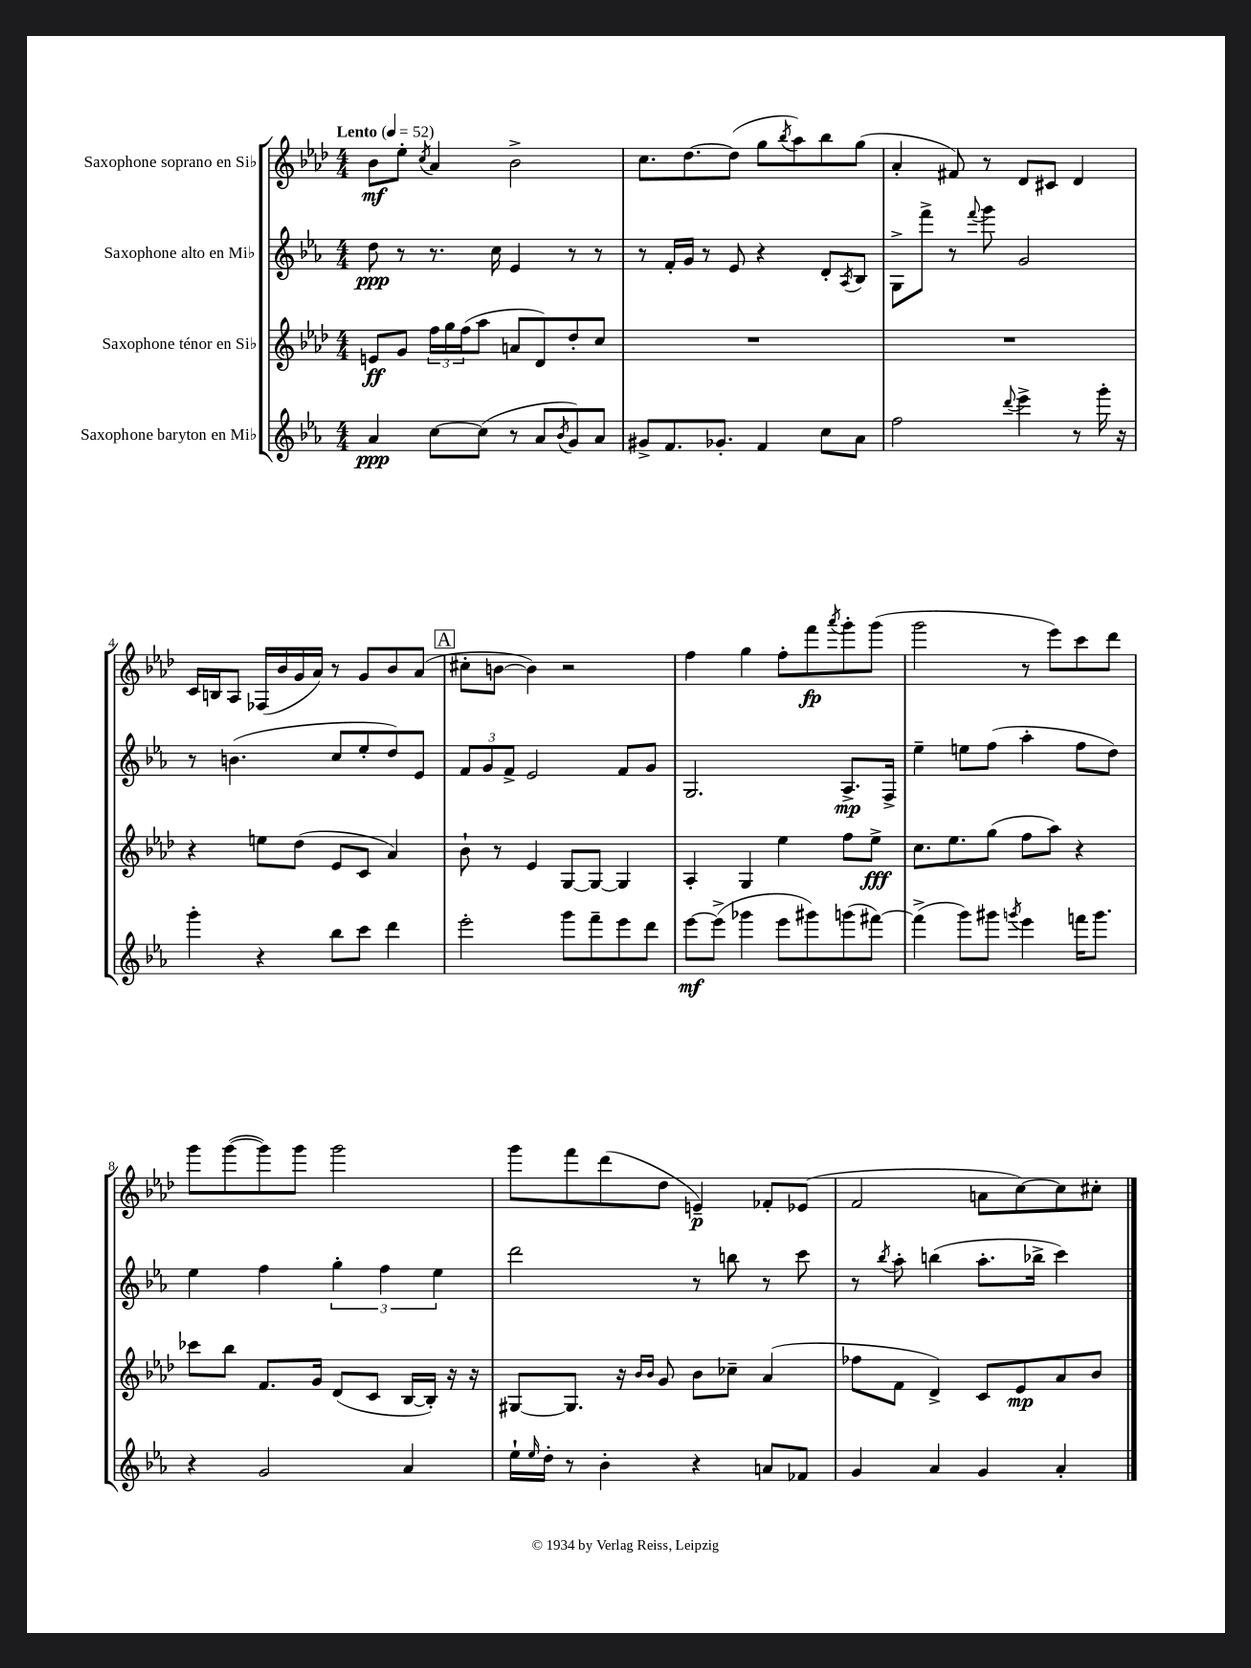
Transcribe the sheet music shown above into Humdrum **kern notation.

**kern	**dynam	**kern	**dynam	**kern	**dynam	**kern	**dynam
*part4	*part4	*part3	*part3	*part2	*part2	*part1	*part1
*staff4	*staff4	*staff3	*staff3	*staff2	*staff2	*staff1	*staff1
*I"Saxophone baryton en Mi♭	*	*I"Saxophone ténor en Si♭	*	*I"Saxophone alto en Mi♭	*	*I"Saxophone soprano en Si♭	*
*clefG2	*	*clefG2	*	*clefG2	*	*clefG2	*
*k[b-e-a-]	*	*k[b-e-a-d-]	*	*k[b-e-a-]	*	*k[b-e-a-d-]	*
*M4/4	*	*M4/4	*	*M4/4	*	*M4/4	*
*MM52	*	*MM52	*	*MM52	*	*MM52	*
=1	=1	=1	=1	=1	=1	=1	=1
!	!	!	!	!	!	!LO:TX:a:B:t=Lento	!
4a-/	ppp	8en/L	ff	8dd\	ppp	8b-\L	mf
.	.	8g/J	.	8r	.	8ee-'\J	.
.	.	.	.	.	.	8qcc/	.
[8cc\L	.	24ff\LL	.	8.r	.	4a-/	.
.	.	24gg\	.	.	.	.	.
.	.	(24ff\J	.	.	.	.	.
(8cc\J]	.	8aa-\J	.	.	.	.	.
.	.	.	.	16cc\	.	.	.
8r	.	8an/L	.	4e-/	.	2b-^\	.
8a-/L	.	8d-/)	.	.	.	.	.
8qb-/	.	.	.	.	.	.	.
8g/)	.	8dd-'/	.	8r	.	.	.
8a-/J	.	8cc/J	.	8r	.	.	.
=2	=2	=2	=2	=2	=2	=2	=2
8g#X^/L	.	1r	.	8r	.	8.cc\L	.
8.f/	.	.	.	16f'/LL	.	.	.
.	.	.	.	16g/JJ	.	[8.dd-\	.
.	.	.	.	8r	.	.	.
8.g-X'/J	.	.	.	.	.	.	.
.	.	.	.	8e-/	.	(8dd-\J]	.
4f/	.	.	.	4r	.	8gg\L	.
.	.	.	.	.	.	8qbb-/	.
.	.	.	.	.	.	8aa-\)	.
8cc\L	.	.	.	8d'/L	.	8bb-\	.
.	.	.	.	8qA-/	.	.	.
8a-\J	.	.	.	8B-/J	.	(8gg\J	.
=3	=3	=3	=3	=3	=3	=3	=3
2ff\	.	1r	.	8G^\L	.	4a-'/	.
.	.	.	.	8fff^\J	.	.	.
.	.	.	.	8r	.	8f#X/)	.
.	.	.	.	8qqfff/	.	.	.
.	.	.	.	8ggg\	.	8r	.
8qqddd/	.	.	.	.	.	.	.
4eee-^\	.	.	.	2g/	.	8d-/L	.
.	.	.	.	.	.	8c#X/J	.
8r	.	.	.	.	.	4d-/	.
16ggg'\	.	.	.	.	.	.	.
16r	.	.	.	.	.	.	.
!!LO:LB:g=z
=4	=4	=4	=4	=4	=4	=4	=4
4ggg'\	.	4r	.	8r	.	16c/LL	.
.	.	.	.	.	.	16Bn/J	.
.	.	.	.	(4.bn\	.	8A-/J	.
4r	.	8een\L	.	.	.	(16F-X/LL	.
.	.	.	.	.	.	16b-/	.
.	.	(8dd-\J	.	.	.	16g/	.
.	.	.	.	.	.	16a-/JJ)	.
8bb-\L	.	8e-/L	.	8cc/L	.	8r	.
8ccc\J	.	8c/J	.	8ee-'/	.	8g/L	.
4ddd\	.	4a-/)	.	8dd/)	.	8b-/	.
.	.	.	.	8e-/J	.	(8a-/J	.
!!LO:REH:place=s1:t=A
=5	=5	=5	=5	=5	=5	=5	=5
2eee-'\	.	8b-`\	.	12f/L	.	8cc#X'\L	.
.	.	.	.	12g/	.	.	.
.	.	8r	.	.	.	[8bn\J	.
.	.	.	.	12f^/J	.	.	.
.	.	4e-/	.	2e-/	.	4b\])	.
8ggg\L	.	[8G/L	.	.	.	2r	.
8fff~\	.	8G/J_	.	.	.	.	.
8eee-\	.	4G/]	.	8f/L	.	.	.
8ddd\J	.	.	.	8g/J	.	.	.
=6	=6	=6	=6	=6	=6	=6	=6
[8eee-\L	mf	4A-'/	.	2.G/	.	4ff\	.
(8eee-^\J]	.	.	.	.	.	.	.
4ggg-X\	.	4G/	.	.	.	4gg\	.
8eee-\L	.	4ee-\	.	.	.	8ff'\L	.
8ggg#X\)	.	.	.	.	.	8fff\	fp
.	.	.	.	.	.	8qaaa-/	.
(8gggn\	.	8ff\L	.	8.A-^/L	mp	8ggg'\	.
[8fff#X\J)	.	8ee-^\J	fff	.	.	(8ggg\J	.
.	.	.	.	16F^/Jk	.	.	.
=7	=7	=7	=7	=7	=7	=7	=7
(4fff#^\]	.	8.cc\L	.	4ee-~\	.	2ggg\	.
.	.	8.ee-\	.	.	.	.	.
8ggg\L)	.	.	.	8een\L	.	.	.
8ggg#X\J	.	(8gg\J	.	(8ff\J	.	.	.
8qgggn/	.	.	.	.	.	.	.
4eee-\	.	8ff\L	.	4aa-'\	.	8r	.
.	.	8aa-\J)	.	.	.	8eee-\L)	.
16fffn\KL	.	4r	.	8ff\L	.	8ccc\	.
8.ggg\J	.	.	.	.	.	.	.
.	.	.	.	8dd\J)	.	8ddd-\J	.
!!LO:LB:g=z
=8	=8	=8	=8	=8	=8	=8	=8
4r	.	8ccc-X\L	.	4ee-\	.	8ggg\L	.
.	.	8bb-\J	.	.	.	([8ggg\	.
2g/	.	8.f/L	.	4ff\	.	8ggg\])	.
.	.	.	.	.	.	8ggg\J	.
.	.	16g/Jk	.	.	.	.	.
.	.	(8d-/L	.	6gg'\	.	2ggg\	.
.	.	8c/J	.	.	.	.	.
.	.	.	.	6ff\	.	.	.
4a-/	.	[16B-/LL	.	.	.	.	.
.	.	16B-'/JJ])	.	.	.	.	.
.	.	.	.	6ee-\	.	.	.
.	.	16r	.	.	.	.	.
.	.	16r	.	.	.	.	.
=9	=9	=9	=9	=9	=9	=9	=9
16ee-`\LL	.	[8G#X/L	.	2ddd\	.	8ggg\L	.
16qqee-/	.	.	.	.	.	.	.
16dd'\JJ	.	.	.	.	.	.	.
8r	.	8.G#/J]	.	.	.	8fff\	.
4b-'\	.	.	.	.	.	(8ddd-\	.
.	.	16r	.	.	.	.	.
.	.	16qqb-/LL	.	.	.	.	.
.	.	16qqb-/JJ	.	.	.	.	.
.	.	8g/	.	.	.	8dd-\J	.
4r	.	8b-\L	.	8r	.	4en~/)	p
.	.	8cc-X~\J	.	8bbn\	.	.	.
8an/L	.	(4a-/	.	8r	.	8f-X'/L	.
8f-X/J	.	.	.	8ccc\	.	(8e-X/J	.
=10	=10	=10	=10	=10	=10	=10	=10
4g/	.	8ff-X\L	.	8r	.	2f/	.
.	.	.	.	8qbb-/	.	.	.
.	.	8f\J	.	8aa-'\	.	.	.
4a-/	.	4d-^/)	.	(4bbn\	.	.	.
4g/	.	8c/L	.	8.aa-'\L	.	8an\L	.
.	.	8e-/	mp	.	.	[8cc\)	.
.	.	.	.	16bb-X^\Jk	.	.	.
4a-'/	.	8a-/	.	4ccc\)	.	8cc\]	.
.	.	8b-/J	.	.	.	8cc#X'\J	.
==	==	==	==	==	==	==	==
*-	*-	*-	*-	*-	*-	*-	*-
